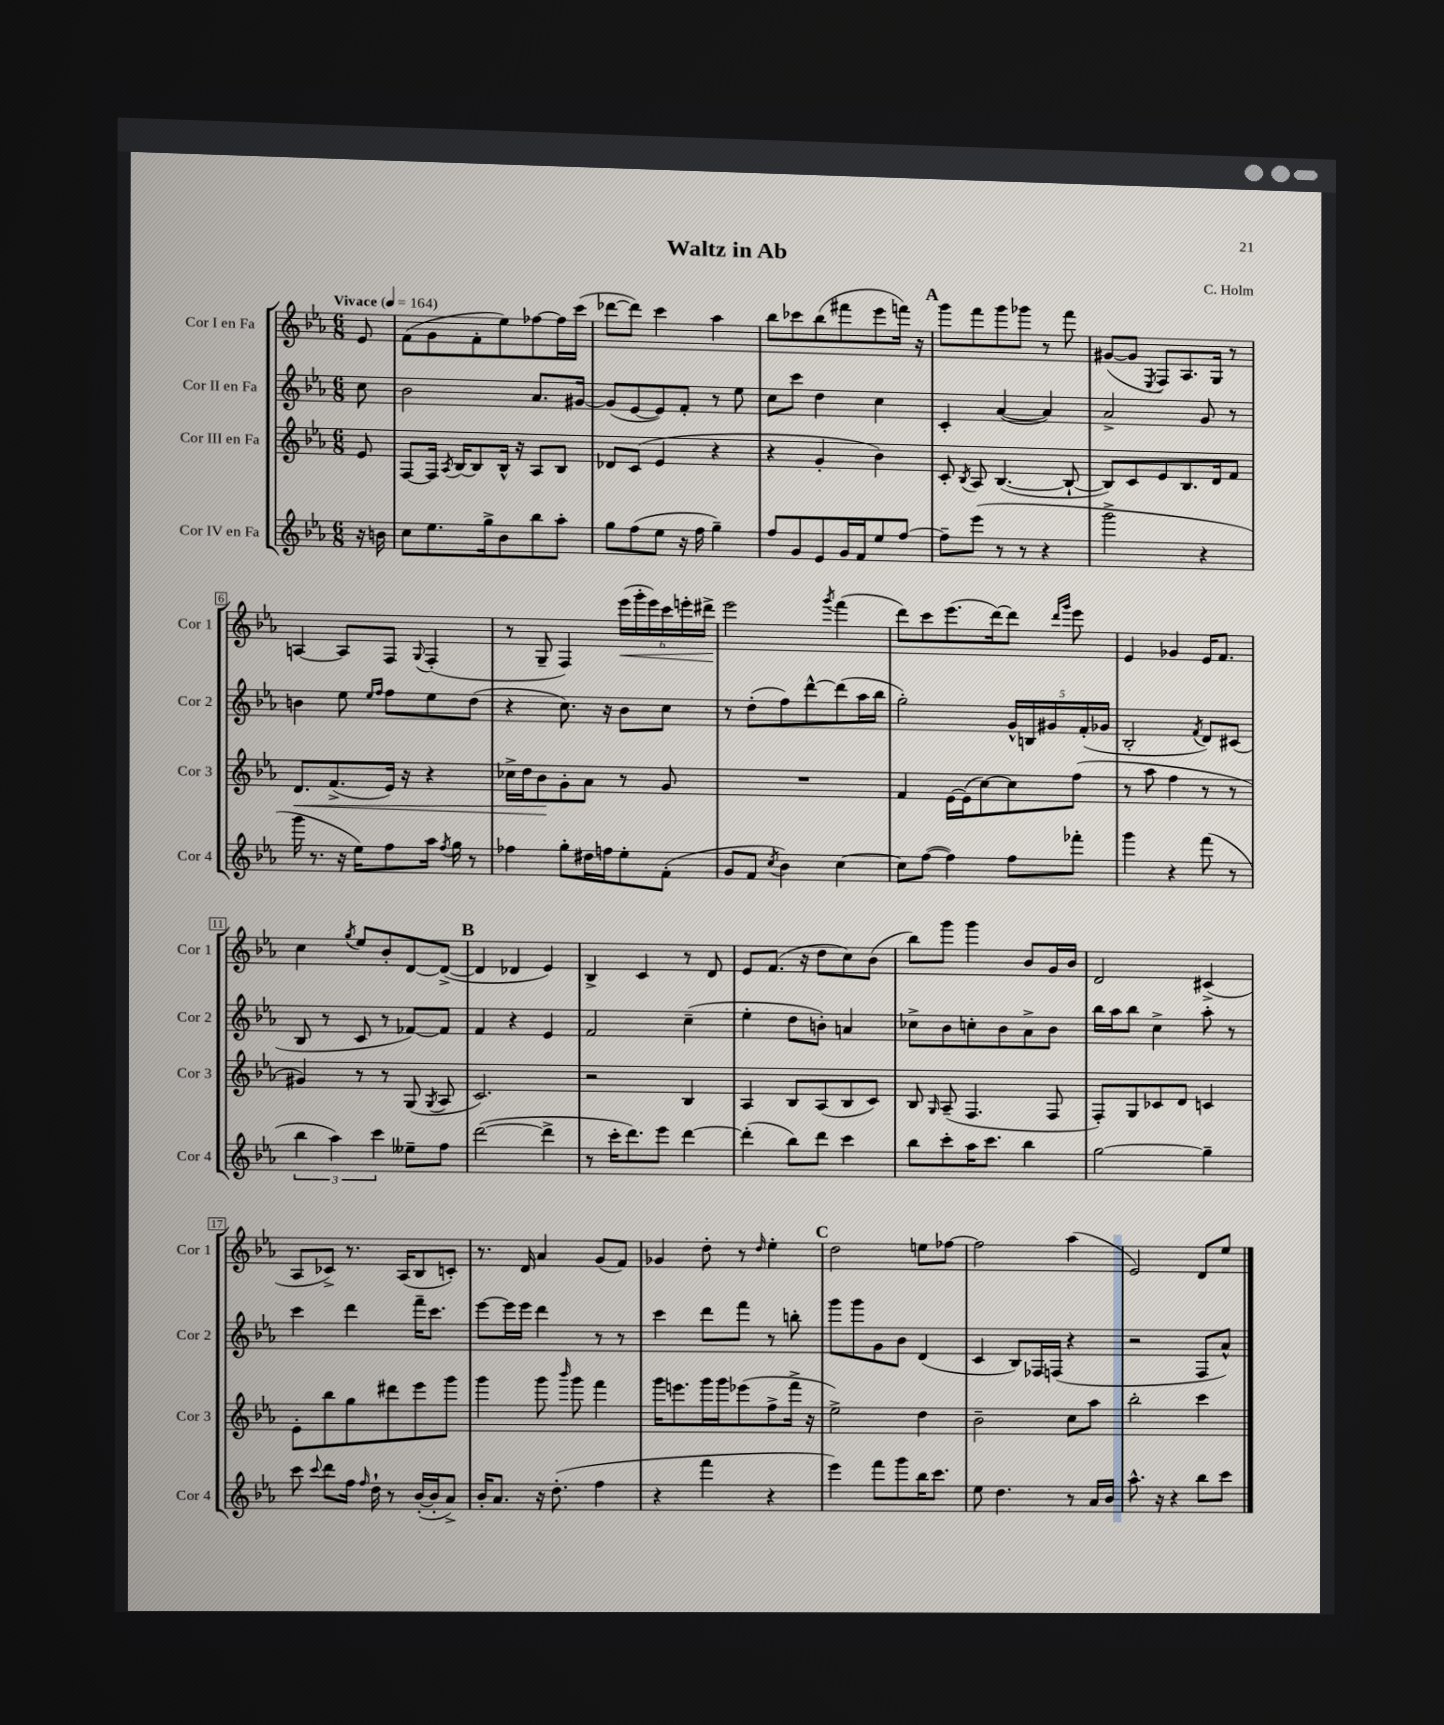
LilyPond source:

\header { title = "Waltz in Ab" composer = "C. Holm" }
<<
\new StaffGroup <<
\new Staff = "s0" \with { instrumentName = "Cor I en Fa" shortInstrumentName = "Cor 1" } {
    \clef treble \key ees \major \numericTimeSignature \time 6/8 \partial 8 \tempo "Vivace" 4 = 164
    \autoBeamOff ees'8 |
    f'8[( g'8 f'8-. ees''8) fes''8~ fes''16 c'''16]( |
    des'''8[~ des'''8]) c'''4 aes''4 |
    bes''8[ ces'''8 bes''8( fis'''8 ees'''8 f'''16]) r16 |
    \mark \markup { \bold "A" } g'''8[ f'''8 g'''8 ges'''8] r8 f'''8 |
    gis'8[~( gis'8] \acciaccatura { ees8 } f8[) aes8. g16] r8 |
    a4~ a8[ f8] \appoggiatura { g8 } f4-.( |
    r8 g8-- f4) \tuplet 6/4 { ees'''16[\<( g'''16-. ees'''16) c'''16 e'''16-. dis'''16]->\! } |
    ees'''2 \acciaccatura { g'''8 } f'''4( |
    d'''8[) c'''8 ees'''8.( d'''16~) d'''8] \grace { d'''16[ g'''16] } ees'''8 |
    ees'4 ges'4 ees'16[ f'8.] |
    c''4 \acciaccatura { g''8 } ees''8[ bes'8-. d'8~ d'8]~->( |
    \mark \markup { \bold "B" } d'4 des'4 ees'4) |
    bes4-> c'4 r8 d'8 |
    ees'8[ f'8.]( r16 d''8[ c''8) bes'8]( |
    bes''8[) g'''8] g'''4 bes'8[ g'16 bes'16] |
    d'2 cis'4->( |
    aes8[ ces'8]->) r8. aes16[( bes8 c'8]-.) |
    r8. d'16 aes'4 g'8[( f'8]) |
    ges'4 d''8-. r8 \grace { d''16 } ees''4-. |
    \mark \markup { \bold "C" } d''2 e''8[ fes''8]~ |
    fes''2 aes''4( |
    ees'2) d'8[ ees''8] \bar "|." |
}
\new Staff = "s1" \with { instrumentName = "Cor II en Fa" shortInstrumentName = "Cor 2" } {
    \clef treble \key ees \major \numericTimeSignature \time 6/8 \partial 8
    \autoBeamOff c''8 |
    bes'2 aes'8.[ gis'16]~ |
    gis'8[( ees'8~ ees'8) f'8]-. r8 ees''8 |
    c''8[ c'''8] d''4 c''4 |
    \mark \markup { \bold "A" } c'4-. aes'4~( aes'4) |
    aes'2-> g'8 r8 |
    b'4 ees''8 \grace { ees''16[ f''16] } f''8[ ees''8 d''8]( |
    r4 c''8.) r16 bes'8[ c''8] |
    r8 d''8[-.( f''8) d'''8~-^ d'''8( aes''16 bes''16] |
    g''2-.) \tuplet 5/4 { g'16[-^ b16 gis'16 f'16-.( ges'16] } |
    bes2-. \acciaccatura { f'8 } d'8[) cis'8]( |
    bes8 r8 c'8 r8 fes'8[~) fes'8] |
    \mark \markup { \bold "B" } f'4 r4 ees'4 |
    f'2 c''4--( |
    ees''4-. d''8[ b'8]-.) a'4 |
    ces''8[-> bes'8 c''8-. bes'8 aes'8-> bes'8] |
    bes''16[ aes''16 bes''8] c''4-> aes''8-. r8 |
    c'''4 d'''4 f'''16[-- c'''8.] |
    ees'''8[~ ees'''16 ees'''16] d'''4 r8 r8 |
    c'''4 d'''8[ f'''8] r8 b''8-. |
    \mark \markup { \bold "C" } g'''8[ g'''8 g'8 bes'8] d'4( |
    c'4 bes8[) fes16 f16]( r4 |
    r2 f8[ aes'8]-^) \bar "|." |
}
\new Staff = "s2" \with { instrumentName = "Cor III en Fa" shortInstrumentName = "Cor 3" } {
    \clef treble \key ees \major \numericTimeSignature \time 6/8 \partial 8
    \autoBeamOff ees'8 |
    f8[~ f16] \acciaccatura { aes8 } bes16[~ bes8 bes16]-^ r16 aes8[ bes8] |
    des'8[ c'8]( ees'4 r4 |
    r4 g'4-. bes'4) |
    \mark \markup { \bold "A" } c'8-. \acciaccatura { bes8 } aes8 bes4.~( bes8~-! |
    bes8[) c'8 ees'8 bes8. d'16 f'8] |
    d'8.[\< f'8.->( ees'16]) r16 r4 |
    ces''16[-> d''16 bes'8\! g'8-. aes'8] r8 g'8 |
    R2. |
    f'4 ees'16[~ ees'16( c''8~) c''8 f''8]( |
    r8 aes''8 f''4 r8 r8 |
    gis'4) r8 r8 g8( \acciaccatura { g8 } aes8 |
    \mark \markup { \bold "B" } c'2.) |
    r2 bes4 |
    aes4 bes8[ aes8( bes8 c'8]) |
    bes8 \grace { g16 } aes8--( f4. f8 |
    f8[-.) g8 ces'8 d'8] c'4 |
    ees'8[-. bes''8 g''8 dis'''8 ees'''8 g'''8] |
    g'''4 g'''8 \grace { bes'''16 } g'''8 f'''4 |
    g'''16[ e'''8. g'''16 g'''16 ees'''8( f''8-> f'''16]-> r16 |
    \mark \markup { \bold "C" } ees''2->) d''4 |
    bes'2-- c''8[ aes''8] |
    bes''2-. c'''4 \bar "|." |
}
\new Staff = "s3" \with { instrumentName = "Cor IV en Fa" shortInstrumentName = "Cor 4" } {
    \clef treble \key ees \major \numericTimeSignature \time 6/8 \partial 8
    \autoBeamOff r16 b'16 |
    c''8[ ees''8. g''16-> bes'8 bes''8 aes''8]-. |
    g''8[ f''8( ees''8] r16 f''16 g''4--) |
    f''8[ g'8 ees'8 g'16 f'16 ees''8 f''8]~ |
    \mark \markup { \bold "A" } f''8[-- ees'''8]( r8 r8 r4 |
    g'''2-> r4 |
    g'''16 r8. r16 ees''16[) f''8 aes''16] \acciaccatura { f''8 } g''16 r8 |
    fes''4 g''8[-. dis''16 f''16 ees''8-. f'8]-.( |
    g'8[ f'8] \acciaccatura { c''8 } bes'4) c''4~ |
    c''8[ f''8]~( f''4) f''8[ fes'''8]-. |
    g'''4 r4 f'''8( r8 |
    \tuplet 3/2 { bes''4 aes''4) c'''4 } eeses''8[-- f''8] |
    \mark \markup { \bold "B" } d'''2~( d'''4-> |
    r8 c'''16[-. d'''8.) ees'''8] d'''4~ |
    d'''4-.( bes''8[) d'''8] c'''4 |
    bes''8[ c'''8-. aes''16 c'''8.] bes''4 |
    g''2~ g''4-- |
    c'''8 \appoggiatura { c'''8 } d'''8[ f''16] \grace { f''16 } d''16-! r8 bes'16[~-.( bes'16-. aes'8]->) |
    bes'16[-. aes'8.] r16 d''8.-.( f''4 |
    r4 f'''4 r4 |
    \mark \markup { \bold "C" } ees'''4) f'''8[ g'''8 bes''16 c'''8.] |
    ees''8 d''4. r8 aes'16[ bes'16] |
    aes''8.-^ r16 r4 bes''8[ c'''8] \bar "|." |
}
>>
>>
\layout { \context { \Score \override BarNumber.stencil = #(make-stencil-boxer 0.1 0.3 ly:text-interface::print) } }
